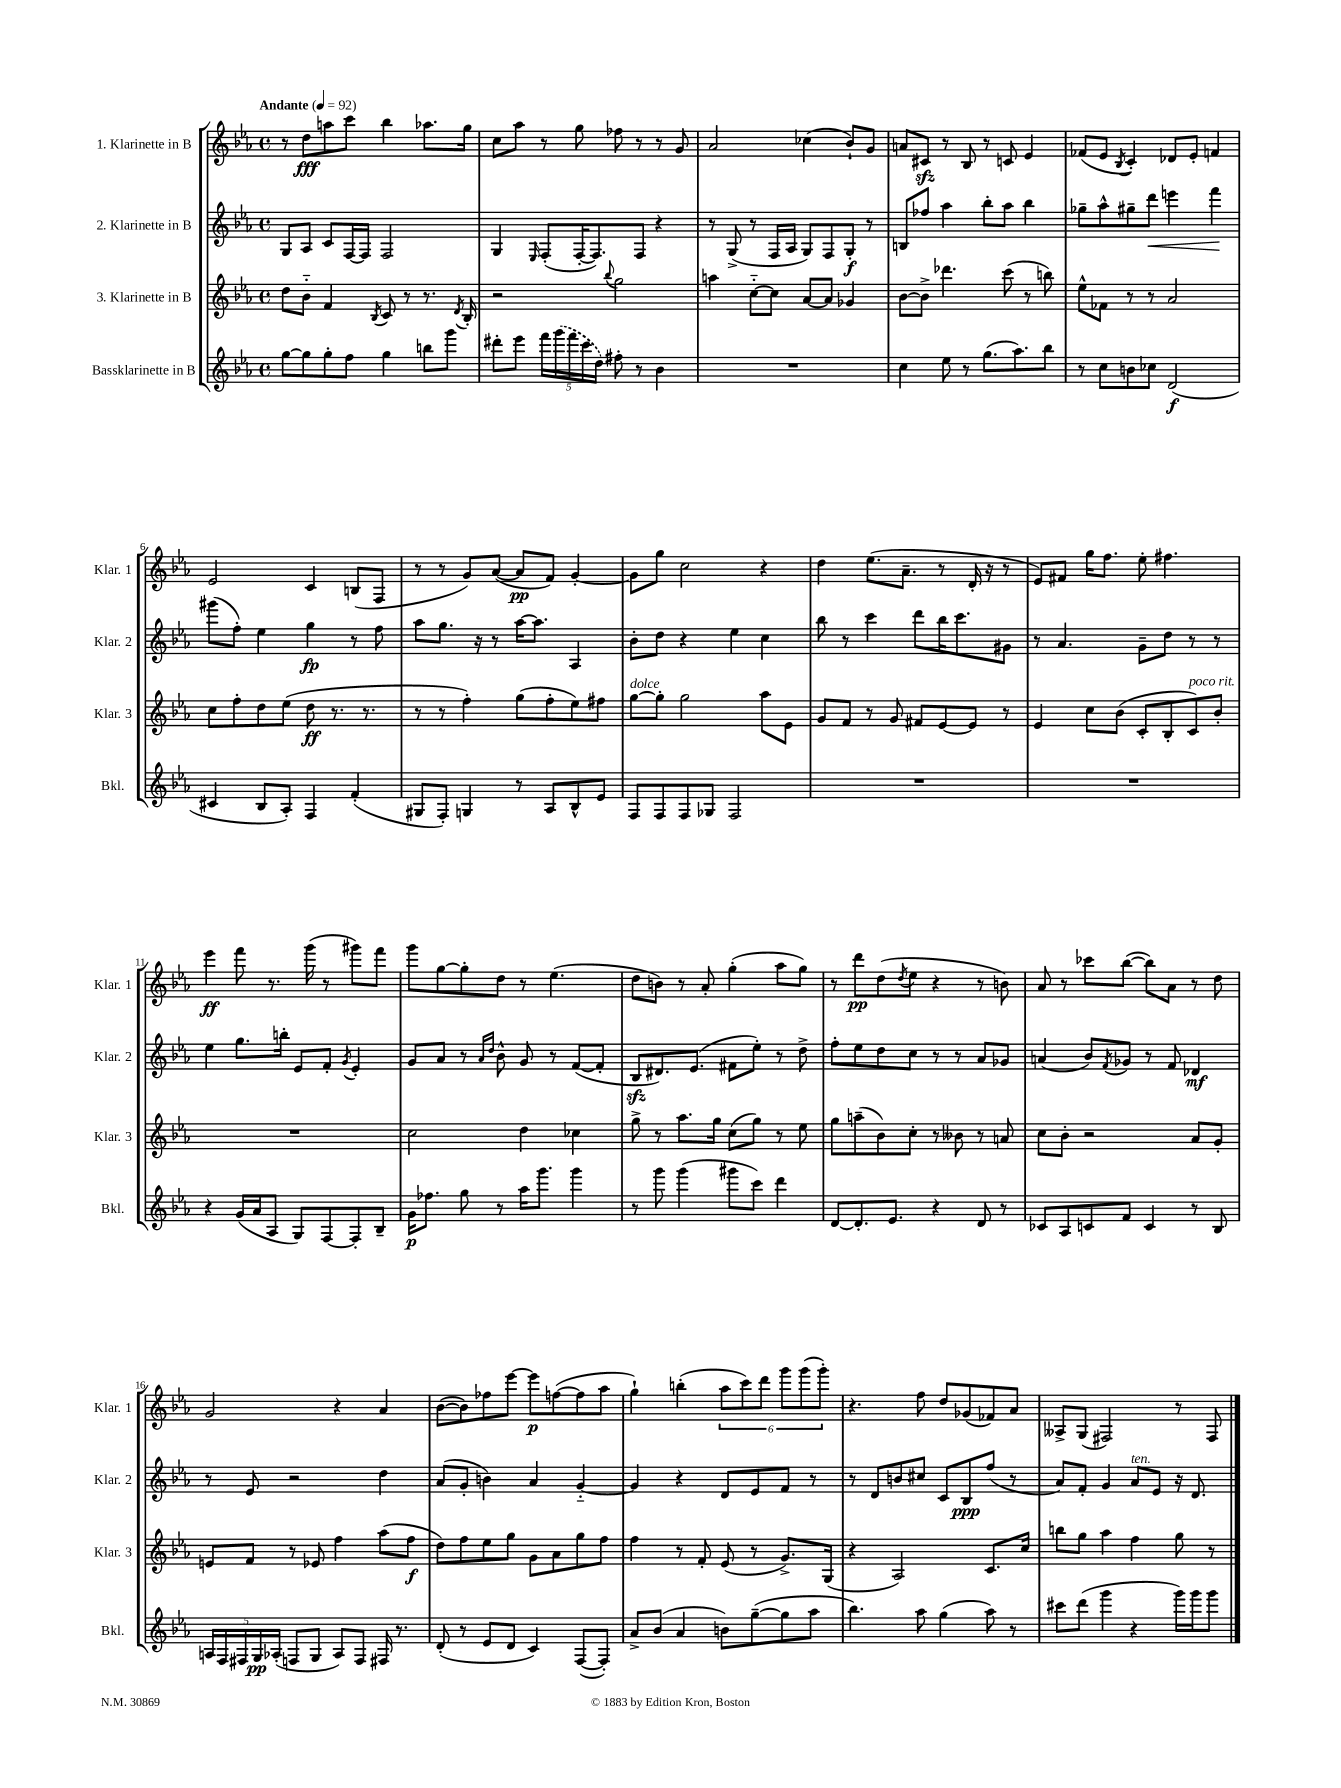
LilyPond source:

<<
\new StaffGroup <<
\new Staff = "s0" \with { instrumentName = "1. Klarinette in B" shortInstrumentName = "Klar. 1" } {
    \clef treble \key ees \major \defaultTimeSignature \time 4/4 \tempo "Andante" 4 = 92
    r8 d''8\fff a''8 c'''8 bes''4 aes''8. g''16 |
    c''8 aes''8 r8 g''8 fes''8 r8 r8 g'8 |
    aes'2 ces''4( bes'8-!) g'8 |
    a'8 cis'8\sfz r8 bes8 r8 c'8 ees'4 |
    fes'8( ees'8 \acciaccatura { bes8 } c'4-.) des'8 ees'8-. f'4 |
    ees'2 c'4 b8( f8 |
    r8 r8 g'8) aes'8~( aes'8\pp f'8) g'4~-. |
    g'8 g''8 c''2 r4 |
    d''4 ees''8.( aes'8.-- r8 d'16-. r16 r8 |
    ees'8) fis'8 g''16 f''8. ees''8-. fis''4. |
    ees'''4\ff f'''8 r8. g'''16( r8 gis'''8) f'''8 |
    g'''8 g''8~ g''8-. d''8 r8 ees''4.( |
    d''8 b'8) r8 aes'8-. g''4-.( aes''8 g''8) |
    r8 d'''8\pp d''8( \acciaccatura { d''8 } ees''8 r4 r8 b'8) |
    aes'8 r8 ces'''8 bes''8~( bes''8) aes'8 r8 d''8 |
    g'2 r4 aes'4 |
    bes'8~( bes'8) fes''8 ees'''8~ ees'''8\p f''8~( f''8 aes''8 |
    g''4-!) b''4-.( \tuplet 6/4 { aes''8 c'''8) d'''8 g'''8 g'''8( g'''8-.) } |
    r4. f''8 d''8 ges'8( fes'8) aes'8 |
    aeses8-> g8( fis2) r8 fis8 \bar "|." |
}
\new Staff = "s1" \with { instrumentName = "2. Klarinette in B" shortInstrumentName = "Klar. 2" } {
    \clef treble \key ees \major \defaultTimeSignature \time 4/4
    g8 aes8 c'8 f16~ f16 f2 |
    g4 \grace { ees16 } f8-.( f16~-. f8.) f8 r4 |
    r8 g8->( r8 f16 aes16 g8) f8 g8-.\f r8 |
    b8 fes''8 aes''4 bes''8-. aes''8 bes''4 |
    ges''8-- aes''8-^ gis''8-- d'''8\< e'''4 f'''4\! |
    gis'''8( f''8-.) ees''4 g''4\fp r8 f''8 |
    aes''8 g''8. r16 r8 aes''16~ aes''8. aes4 |
    bes'8-. d''8 r4 ees''4 c''4 |
    bes''8 r8 c'''4 d'''8 bes''16 c'''8. gis'8 |
    r8 aes'4. g'8-- d''8 r8 r8 |
    ees''4 g''8. b''16-. ees'8 f'8-. \acciaccatura { g'8 } ees'4-. |
    g'8 aes'8 r8 \grace { aes'16 d''16 } bes'8-^ g'8 r8 f'8~( f'8-. |
    bes8\sfz dis'8.) ees'8.( fis'8 ees''8-.) r8 d''8-> |
    f''8-. ees''8 d''8 c''8 r8 r8 aes'8 ges'8 |
    a'4( bes'8) \acciaccatura { f'8 } ges'8 r8 f'8 des'4\mf |
    r8 ees'8 r2 d''4 |
    aes'8( g'8-. b'4) aes'4 g'4~-_ |
    g'4 r4 d'8 ees'8 f'8 r8 |
    r8 d'8 b'8 cis''8 c'8 bes8\ppp f''8( r8 |
    aes'8) f'8-. g'4 aes'8^\markup { \italic "ten." } ees'8 r16 d'8. \bar "|." |
}
\new Staff = "s2" \with { instrumentName = "3. Klarinette in B" shortInstrumentName = "Klar. 3" } {
    \clef treble \key ees \major \defaultTimeSignature \time 4/4
    d''8 bes'8-_ f'4 \acciaccatura { bes8 } c'8 r8 r8. \acciaccatura { d'8 } bes16-. |
    r2 \appoggiatura { bes''8 } g''2 |
    a''4 c''8~-_ c''8 aes'8~ aes'8 ges'4 |
    bes'8~ bes'8-> des'''4. c'''8( r8 b''8) |
    ees''8-^ fes'8 r8 r8 aes'2 |
    c''8 f''8-. d''8 ees''8( d''8\ff r8. r8. |
    r8 r8 f''4-.) g''8( f''8-. ees''8) fis''8 |
    g''8~^\markup { \italic "dolce" } g''8-. g''2 aes''8 ees'8 |
    g'8 f'8 r8 g'8 fis'8 ees'8~ ees'8 r8 |
    ees'4 c''8 bes'8( c'8-. bes8-. c'8^\markup { \italic "poco rit." }) bes'8-. |
    R1 |
    c''2 d''4 ces''4 |
    g''8-> r8 aes''8. g''16 c''8( g''8) r8 ees''8 |
    g''8 a''8--( bes'8) c''8-. r8 beses'8 r8 a'8 |
    c''8 bes'8-. r2 aes'8 g'8-. |
    e'8 f'8 r8 ees'8 f''4 aes''8( f''8\f |
    d''8) f''8 ees''8 g''8 g'8 aes'8 g''8 f''8 |
    f''4 r8 f'8-. ees'8( r8 g'8.->) g16( |
    r4 aes2) c'8. c''16 |
    b''8 g''8 aes''4 f''4 g''8 r8 \bar "|." |
}
\new Staff = "s3" \with { instrumentName = "Bassklarinette in B" shortInstrumentName = "Bkl." } {
    \clef treble \key ees \major \defaultTimeSignature \time 4/4
    g''8~ g''8 g''8-. f''8 g''4 b''8 g'''8 |
    dis'''8-. ees'''8 \tuplet 5/4 { f'''16 \once \slurDashed g'''16( f'''16 c'''16 d''16) } fis''8-. r8 bes'4 |
    R1 |
    c''4 ees''8 r8 g''8.( aes''8.) bes''8 |
    r8 c''8 b'8 ces''8 d'2\f( |
    cis'4 bes8 aes8-.) f4 f'4-.( |
    gis8 f8-.) g4 r8 aes8 bes8-^ ees'8 |
    f8 f8 f8 ges8 f2 |
    R1 |
    R1 |
    r4 g'16( aes'16 aes8 g8) f8~ f8-. bes8-- |
    g'16\p fes''8. g''8 r8 aes''16 g'''8. g'''4 |
    r8 g'''8 g'''4( gis'''8 c'''8) d'''4 |
    d'8~ d'8.-. ees'8. r4 d'8 r8 |
    ces'8 aes8 c'8 f'8 c'4 r8 bes8 |
    \tuplet 5/4 { a16 f16 fis16 g16\pp aes16-.( } f8 g8 aes8) f8 fis16 r8. |
    d'8-.( r8 ees'8 d'8 c'4) f8~( f8-.) |
    aes'8-> bes'8( aes'4 b'8) g''8~--( g''8 aes''8 |
    bes''4.) aes''8 g''4( aes''8) r8 |
    cis'''8 d'''8( g'''4 r4 g'''16) g'''16 g'''8 \bar "|." |
}
>>
>>
